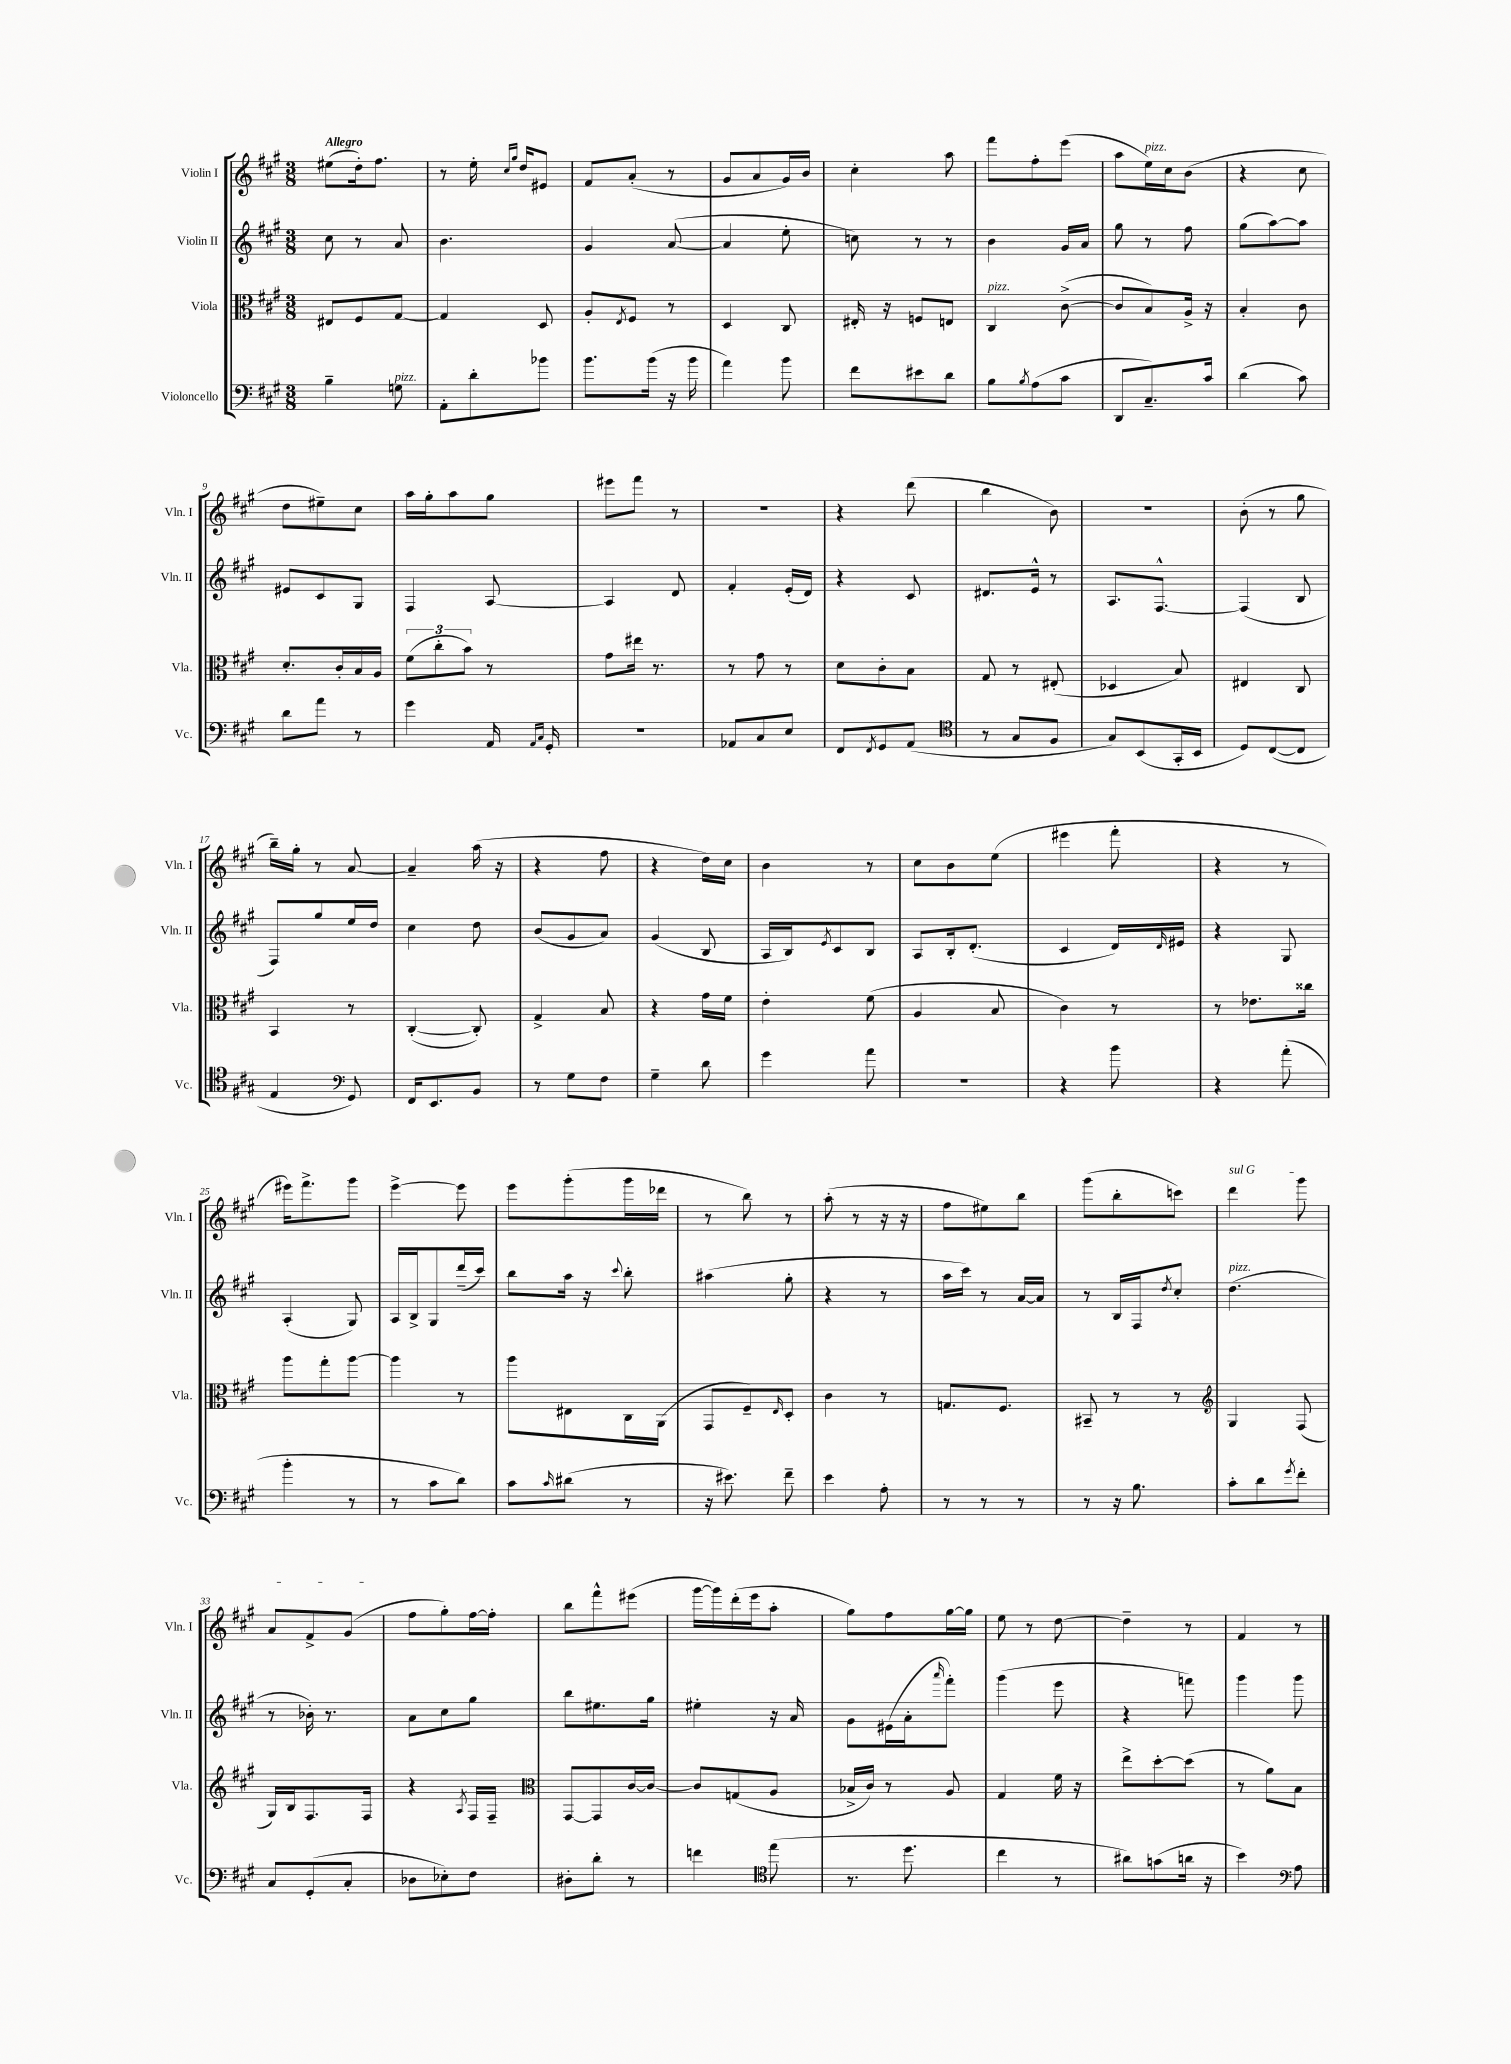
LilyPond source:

<<
\new StaffGroup <<
\new Staff = "s0" \with { instrumentName = "Violin I" shortInstrumentName = "Vln. I" } {
    \clef treble \key a \major \numericTimeSignature \time 3/8 \tempo "Allegro"
    eis''8( d''16-.) fis''8. |
    r8 e''16-. \grace { cis''16 gis''16 } d''16 eis'8 |
    fis'8 a'8-.( r8 |
    gis'8 a'8 gis'16) b'16 |
    cis''4-. a''8 |
    fis'''8 fis''8-. e'''8( |
    a''8 e''16^\markup { \italic "pizz." }) cis''16 b'8( |
    r4 cis''8 |
    d''8 eis''8--) cis''8 |
    a''16 gis''16-. a''8 gis''8 |
    eis'''8 fis'''8 r8 |
    R4. |
    r4 d'''8( |
    b''4 b'8) |
    R4. |
    b'8-.( r8 gis''8 |
    b''16--) gis''16-. r8 a'8~ |
    a'4-- a''16( r16 |
    r4 fis''8 |
    r4 d''16) cis''16 |
    b'4 r8 |
    cis''8 b'8 e''8( |
    eis'''4 fis'''8-. |
    r4 r8 |
    eis'''16) fis'''8.-> gis'''8 |
    e'''4~-> e'''8 |
    e'''8 gis'''8-.( gis'''16 des'''16 |
    r8 b''8) r8 |
    a''8-.( r8 r16 r16 |
    fis''8 eis''8) b''8 |
    gis'''8( b''8-. c'''8) |
    \once \override TextSpanner.bound-details.left.text = \markup { \italic "sul G" } d'''4\startTextSpan gis'''8 |
    a'8 fis'8-> gis'8\stopTextSpan( |
    fis''8 gis''8-.) fis''16~ fis''16-. |
    b''8 fis'''8-^ eis'''8( |
    gis'''16~ gis'''16) d'''16-.( e'''16 a''8-. |
    gis''8) fis''8 gis''16~ gis''16 |
    e''8 r8 d''8~ |
    d''4-- r8 |
    fis'4 r8 \bar "|." |
}
\new Staff = "s1" \with { instrumentName = "Violin II" shortInstrumentName = "Vln. II" } {
    \clef treble \key a \major \numericTimeSignature \time 3/8
    cis''8 r8 a'8 |
    b'4. |
    gis'4 a'8~( |
    a'4 e''8-. |
    c''8) r8 r8 |
    b'4 gis'16 a'16 |
    gis''8 r8 fis''8 |
    gis''8( a''8~) a''8 |
    eis'8 cis'8 gis8 |
    fis4 a8~ |
    a4 d'8 |
    fis'4-. e'16-.( d'16) |
    r4 cis'8 |
    dis'8. e'16-^ r8 |
    a8. fis8.~-^ |
    fis4( b8 |
    fis8) gis''8 e''16 d''16 |
    cis''4 d''8 |
    b'8( gis'8 a'8) |
    gis'4( b8 |
    a16 b16) \acciaccatura { e'8 } cis'8 b8 |
    a8 b16-. d'8.-.( |
    cis'4 d'16) \grace { d'16 } eis'16 |
    r4 gis8 |
    a4-.( gis8) |
    a16 b16-> gis8 d'''16--( cis'''16) |
    b''8 a''16 r16 \appoggiatura { cis'''8 } b''8-. |
    ais''4( gis''8-. |
    r4 r8 |
    a''16 cis'''16) r8 a'16~ a'16 |
    r8 b16 fis16 \acciaccatura { d''8 } cis''8-. |
    d''4.^\markup { \italic "pizz." }( |
    r8 bes'16-.) r8. |
    a'8 cis''8 gis''8 |
    b''8 eis''8. gis''16 |
    eis''4-. r16 a'16 |
    gis'8 eis'16( a'16-. \grace { a'''16 } fis'''8-.) |
    gis'''4( e'''8 |
    r4 f'''8) |
    gis'''4 gis'''8 \bar "|." |
}
\new Staff = "s2" \with { instrumentName = "Viola" shortInstrumentName = "Vla." } {
    \clef alto \key a \major \numericTimeSignature \time 3/8
    eis8 fis8 gis8~ |
    gis4 d8 |
    a8-. \acciaccatura { e8 } fis8 r8 |
    d4 cis8 |
    eis16-. r16 f8 e8 |
    cis4^\markup { \italic "pizz." } cis'8~->( |
    cis'8 b8) a16-> r16 |
    b4-. cis'8 |
    d'8.-. cis'16-. b16 a16 |
    \tuplet 3/2 { fis'8( cis''8-. b'8) } r8 |
    gis'8 eis''16 r8. |
    r8 gis'8 r8 |
    d'8 cis'8-. b8 |
    gis8 r8 eis8-.( |
    des4 b8) |
    eis4 cis8 |
    b,4 r8 |
    cis4~-.( cis8-.) |
    gis4-> b8 |
    r4 gis'16 fis'16 |
    e'4-. fis'8( |
    a4 b8 |
    cis'4) r8 |
    r8 ees'8. cisis''16 |
    a''8 gis''8-. a''8~ |
    a''4 r8 |
    a''8 eis8 cis16 a,16( |
    gis,8 fis8--) \grace { e16 } d8-. |
    cis'4 r8 |
    g8. fis8. |
    bis,8-- r8 r8 |
    \clef treble gis4 fis8( |
    gis16) b16 fis8. fis16 |
    r4 \acciaccatura { a8 } fis16 fis16-- |
    \clef alto gis,8~ gis,8 cis'16~ cis'16~ |
    cis'8 g8( a8 |
    bes16-> cis'16) r8 a8 |
    gis4 fis'16 r16 |
    e''8-> d''8~-. d''8( |
    r8 a'8) b8 \bar "|." |
}
\new Staff = "s3" \with { instrumentName = "Violoncello" shortInstrumentName = "Vc." } {
    \clef bass \key a \major \numericTimeSignature \time 3/8
    b4-- g8^\markup { \italic "pizz." } |
    a,8-. d'8-. bes'8 |
    b'8. b'16( r16 b'16 |
    a'4) b'8 |
    fis'8 eis'8 d'8 |
    b8 \acciaccatura { b8 } a8( cis'8 |
    d,8 cis8.--) cis'16 |
    d'4( cis'8) |
    d'8 a'8 r8 |
    gis'4 a,16 \grace { a,16 cis16 } gis,16-. |
    R4. |
    aes,8 cis8 e8 |
    fis,8 \acciaccatura { fis,8 } gis,8 a,8( |
    \clef tenor r8 gis8 fis8 |
    gis8) b,8( gis,16-. b,16 |
    d8) cis8~( cis8 |
    e4 \clef bass gis,8) |
    fis,16 e,8. b,8 |
    r8 gis8 fis8 |
    gis4-- d'8 |
    gis'4 a'8 |
    R4. |
    r4 b'8 |
    r4 a'8-.( |
    b'4-. r8 |
    r8 cis'8 d'8) |
    cis'8 \grace { cis'16 } dis'8( r8 |
    r16 eis'8.) fis'8-- |
    e'4 a8-. |
    r8 r8 r8 |
    r8 r16 b8. |
    cis'8-. d'8 \acciaccatura { gis'8 } fis'8-. |
    cis8 gis,8-.( cis8-. |
    des8 ees8-.) fis8 |
    dis8-. d'8-. r8 |
    f'4 \clef tenor e''8( |
    r8. d''8. |
    cis''4 r8 |
    ais'8) g'8( a'16 r16 |
    b'4) \clef bass a8 \bar "|." |
}
>>
>>
